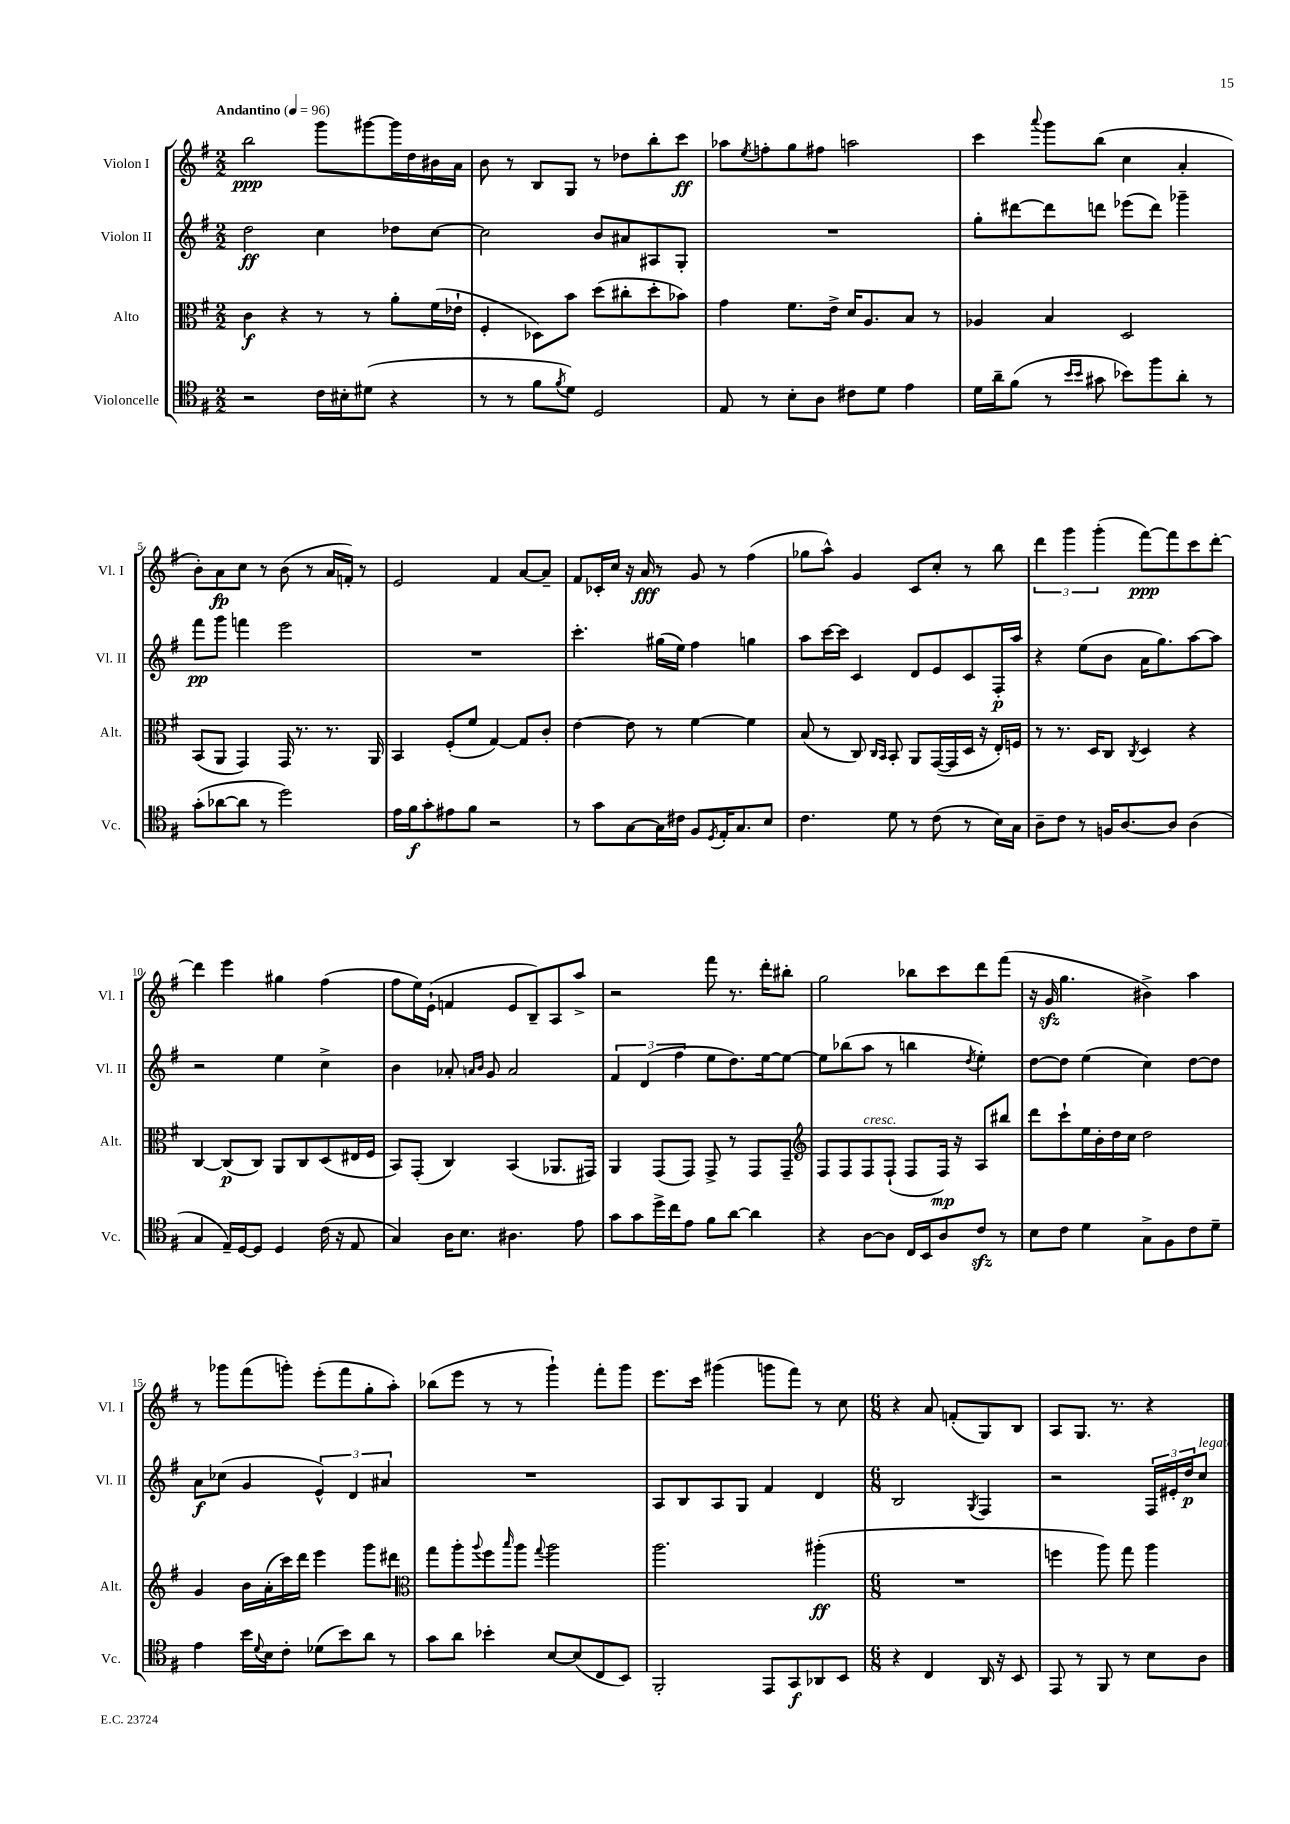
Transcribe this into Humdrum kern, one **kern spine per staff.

**kern	**dynam	**kern	**dynam	**kern	**dynam	**kern	**dynam
*part4	*part4	*part3	*part3	*part2	*part2	*part1	*part1
*staff4	*staff4	*staff3	*staff3	*staff2	*staff2	*staff1	*staff1
*I"Violoncelle	*	*I"Alto	*	*I"Violon II	*	*I"Violon I	*
*I'Vc.	*	*I'Alt.	*	*I'Vl. II	*	*I'Vl. I	*
*clefC4	*	*clefC3	*	*clefG2	*	*clefG2	*
*k[f#]	*	*k[f#]	*	*k[f#]	*	*k[f#]	*
*M2/2	*	*M2/2	*	*M2/2	*	*M2/2	*
*MM96	*	*MM96	*	*MM96	*	*MM96	*
=1	=1	=1	=1	=1	=1	=1	=1
!	!	!	!	!	!	!LO:TX:a:B:t=Andantino	!
2r	.	4c\	f	2dd\	ff	2bb\	ppp
.	.	4r	.	.	.	.	.
16c\LL	.	8r	.	4cc\	.	8ggg\L	.
16B#X'\J	.	.	.	.	.	.	.
(8d#X\J	.	8r	.	.	.	[8ggg#X\	.
4r	.	8a'\L	.	8dd-X\L	.	16ggg#\L]	.
.	.	.	.	.	.	16dd\	.
.	.	(16f#\L	.	[8cc\J	.	16b#X\	.
.	.	16e-X`\JJ	.	.	.	16a\JJ	.
=2	=2	=2	=2	=2	=2	=2	=2
8r	.	4F#'/	.	2cc\]	.	8b\	.
8r	.	.	.	.	.	8r	.
8f#\L	.	8D-X\L)	.	.	.	8B/L	.
8qf#/	.	.	.	.	.	.	.
8d\J)	.	8b\J	.	.	.	8G/J	.
2D/	.	(8dd\L	.	8b/L	.	8r	.
.	.	8cc#X'\	.	8a#X/	.	8dd-X\L	.
.	.	8dd'\	.	8A#X/	.	8bb'\	.
.	.	8b-X\J)	.	8G'/J	.	8ccc\J	ff
=3	=3	=3	=3	=3	=3	=3	=3
8E/	.	4g\	.	1r	.	8aa-X\L	.
.	.	.	.	.	.	8qee/	.
8r	.	.	.	.	.	8ffn'\	.
8B'\L	.	8.f#\L	.	.	.	8gg\	.
8A\J	.	.	.	.	.	8ff#X\J	.
.	.	16e^\Jk	.	.	.	.	.
8c#X\L	.	16d/KL	.	.	.	2aan\	.
.	.	8.A/	.	.	.	.	.
8d\J	.	.	.	.	.	.	.
4e\	.	8B/J	.	.	.	.	.
.	.	8r	.	.	.	.	.
=4	=4	=4	=4	=4	=4	=4	=4
16d\LL	.	4A-X/	.	8gg'\L	.	4ccc\	.
16a~\J	.	.	.	.	.	.	.
(8f#\J	.	.	.	[8ddd#X\	.	.	.
.	.	.	.	.	.	8qqaaa/	.
8r	.	4B/	.	8ddd#\]	.	8ggg\L	.
16qqb/LL	.	.	.	.	.	.	.
16qqb/JJ	.	.	.	.	.	.	.
8g#X\	.	.	.	8dddn\J	.	(8bb\J	.
8b-X\L)	.	2D/	.	(8eee-X\L	.	4cc\	.
8ff#\	.	.	.	8ddd\J)	.	.	.
8a'\J	.	.	.	4ggg-X~\	.	4a'/	.
8r	.	.	.	.	.	.	.
!!LO:LB:g=z
=5	=5	=5	=5	=5	=5	=5	=5
(8g'\L	.	(8BB/L	.	8fff#\L	pp	8b'\L)	.
[8a-X\	.	8AA/J	.	8ggg\J	.	8a\	fp
8a-\J]	.	4GG/)	.	4fffn\	.	8cc\J	.
8r	.	.	.	.	.	8r	.
2dd\)	.	16GG/	.	2eee\	.	(8b\	.
.	.	8.r	.	.	.	.	.
.	.	.	.	.	.	8r	.
.	.	8.r	.	.	.	16a/LL	.
.	.	.	.	.	.	16fn'/JJ)	.
.	.	.	.	.	.	8r	.
.	.	16AA/	.	.	.	.	.
=6	=6	=6	=6	=6	=6	=6	=6
16e\LL	.	4BB/	.	1r	.	2e/	.
16f#\J	f	.	.	.	.	.	.
8g'\	.	.	.	.	.	.	.
8e#X\	.	(8F#'/L	.	.	.	.	.
8f#\J	.	8f#/J	.	.	.	.	.
2r	.	[4G/)	.	.	.	4f#/	.
.	.	8G/L]	.	.	.	[8a/L	.
.	.	8c'/J	.	.	.	8a~/J]	.
=7	=7	=7	=7	=7	=7	=7	=7
8r	.	[4e\	.	4.ccc'\	.	8f#/L	.
8g\L	.	.	.	.	.	16c-X'/L	.
.	.	.	.	.	.	16cc/JJ	.
[8G\	.	8e\]	.	.	.	16r	.
.	.	.	.	.	.	16a/	fff
16G\L]	.	8r	.	(16gg#X\LL	.	8r	.
16c#X\JJ	.	.	.	16ee\JJ)	.	.	.
8F#/L	.	[4f#\	.	4ff#\	.	8g/	.
8qD/	.	.	.	.	.	.	.
16E'/K	.	.	.	.	.	8r	.
8.G/	.	.	.	.	.	.	.
.	.	4f#\]	.	4ggn\	.	(4ff#\	.
8B/J	.	.	.	.	.	.	.
=8	=8	=8	=8	=8	=8	=8	=8
4.c\	.	(8B/	.	8aa\L	.	8gg-X\L	.
.	.	8r	.	[16ccc\L	.	8aa^^\J)	.
.	.	.	.	16ccc\JJ]	.	.	.
.	.	8C/)	.	4c/	.	4g/	.
.	.	16qqC/LL	.	.	.	.	.
.	.	16qqBB/JJ	.	.	.	.	.
8d\	.	8BB'/	.	.	.	.	.
8r	.	8AA/L	.	8d/L	.	8c/L	.
(8c\	.	([16GG/L	.	8e/	.	8cc'/J	.
.	.	16GG/]	.	.	.	.	.
8r	.	16D/JJ	.	8c/	.	8r	.
.	.	16r	.	.	.	.	.
16B\LL)	.	16E'/LL)	.	16F#'/L	p	8bb\	.
16G\JJ	.	16Fn/JJ	.	16aa/JJ	.	.	.
=9	=9	=9	=9	=9	=9	=9	=9
8A~\L	.	8r	.	4r	.	6ddd\	.
8c\J	.	8.r	.	.	.	.	.
.	.	.	.	.	.	6ggg\	.
8r	.	.	.	(8ee\L	.	.	.
.	.	16D/KL	.	.	.	.	.
.	.	.	.	.	.	(6ggg'\	.
16Fn/KL	.	8C/J	.	8b\J	.	.	.
[8.A/	.	.	.	.	.	.	.
.	.	8qC/	.	.	.	.	.
.	.	4D/	.	16a\KL	.	[8fff#\L)	ppp
.	.	.	.	8.gg\)	.	.	.
8A/J]	.	.	.	.	.	8fff#\]	.
(4A\	.	4r	.	[8aa\	.	8ccc\	.
.	.	.	.	8aa\J]	.	[8ddd'\J	.
!!LO:LB:g=z
=10	=10	=10	=10	=10	=10	=10	=10
4G/	.	[4C/	.	2r	.	4ddd\]	.
16E~/LL)	.	(8C/L]	p	.	.	4eee\	.
[16D/J	.	.	.	.	.	.	.
8D/J]	.	8C/J)	.	.	.	.	.
4D/	.	8AA/L	.	4ee\	.	4gg#X\	.
.	.	8C/	.	.	.	.	.
(16c\	.	(8D/	.	4cc^\	.	(4ff#\	.
16r	.	.	.	.	.	.	.
8E/	.	16E#X/L	.	.	.	.	.
.	.	16F#/JJ	.	.	.	.	.
=11	=11	=11	=11	=11	=11	=11	=11
4G/)	.	8BB/L)	.	4b\	.	8ff#\L	.
.	.	(8GG'/J	.	.	.	16ee\L)	.
.	.	.	.	.	.	(16e`\JJ	.
16A\KL	.	4C/)	.	8a-X'/	.	4fn/	.
8.B\J	.	.	.	.	.	.	.
.	.	.	.	16qqan/LL	.	.	.
.	.	.	.	16qqb/JJ	.	.	.
.	.	.	.	8g/	.	.	.
4.A#X\	.	(4BB/	.	2a/	.	8e/L	.
.	.	.	.	.	.	8B~/)	.
.	.	8.AA-X/L	.	.	.	8A/	.
8e\	.	.	.	.	.	8aa^/J	.
.	.	16GG#X/Jk)	.	.	.	.	.
=12	=12	=12	=12	=12	=12	=12	=12
8g\L	.	4AA/	.	6f#/	.	2r	.
8g\	.	.	.	.	.	.	.
.	.	.	.	(6d/	.	.	.
16dd^\L	.	(8GG/L	.	.	.	.	.
16cc\J	.	.	.	.	.	.	.
.	.	.	.	6ff#\	.	.	.
8e\J	.	8GG/J)	.	.	.	.	.
8f#\L	.	8GG^/	.	8ee\L	.	8fff#\	.
[8a\J	.	8r	.	8.dd\)	.	8.r	.
4a\]	.	8GG/L	.	.	.	.	.
.	.	.	.	[16ee\k	.	16ddd'\KL	.
.	.	8GG~/J	.	8ee\J_	.	8bb#X'\J	.
=13	=13	=13	=13	=13	=13	=13	=13
*	*	*clefG2	*	*	*	*	*
4r	.	8F#/L	.	8ee\L]	.	2gg\	.
.	.	8F#/	.	(8bb-X\	.	.	.
!	!	!LO:TX:a:i:t=cresc.	!	!	!	!	!
[8A\L	.	8F#/	.	8aa\J	.	.	.
8A\J]	.	(8F#`/J	.	8r	.	.	.
16C/LL	.	8F#/L	.	4bbn\	.	8bb-X\L	.
16BB/J	.	.	.	.	.	.	.
8A/	.	16F#/Jk)	mp	.	.	8ccc\	.
.	.	16r	.	.	.	.	.
.	.	.	.	8qdd/	.	.	.
8czz/J	.	8A/L	.	4ee'\)	.	8ddd\	.
8r	.	8bb#X/J	.	.	.	(8fff#\J	.
=14	=14	=14	=14	=14	=14	=14	=14
8B\L	.	8ddd\L	.	[8dd\L	.	16r	.
.	.	.	.	.	.	16gzz/	.
8c\J	.	8ccc`\	.	8dd\J]	.	4.gg\	.
4d\	.	16ee\L	.	(4ee\	.	.	.
.	.	16b'\	.	.	.	.	.
.	.	16dd\	.	.	.	.	.
.	.	16cc\JJ	.	.	.	.	.
8G^\L	.	2dd\	.	4cc\)	.	4b#X^\)	.
8F#\	.	.	.	.	.	.	.
8c\	.	.	.	[8dd\L	.	4aa\	.
8d~\J	.	.	.	8dd\J]	.	.	.
!!LO:LB:g=z
=15	=15	=15	=15	=15	=15	=15	=15
4e\	.	4g/	.	8a\L	f	8r	.
.	.	.	.	(8cc-X\J	.	8ggg-X\L	.
16b\LL	.	16b\LL	.	4g/	.	(8fff#\	.
8qqd/	.	.	.	.	.	.	.
16B\J	.	(16a'\	.	.	.	.	.
8c'\J	.	16ccc\)	.	.	.	8gggn'\J)	.
.	.	16ddd\JJ	.	.	.	.	.
(8d-X\L	.	4eee\	.	6e^^/)	.	(8eee'\L	.
8b\)	.	.	.	.	.	8fff#\	.
.	.	.	.	6d/	.	.	.
8a\J	.	8ggg\L	.	.	.	8gg'\	.
.	.	.	.	6a#X/	.	.	.
8r	.	8ddd#X\J	.	.	.	8aa'\J)	.
=16	=16	=16	=16	=16	=16	=16	=16
*	*	*clefC3	*	*	*	*	*
8g\L	.	8gg\L	.	1r	.	(8bb-X\L	.
8a\J	.	8aa'\	.	.	.	8eee\J	.
.	.	8qqaa/	.	.	.	.	.
4b-X'\	.	8ff#\	.	.	.	8r	.
.	.	16qqbb/	.	.	.	.	.
.	.	8aa\J	.	.	.	8r	.
.	.	8qqgg/	.	.	.	.	.
[8B/L	.	2aa\	.	.	.	4ggg`\)	.
(8B/]	.	.	.	.	.	.	.
8C/	.	.	.	.	.	8fff#'\L	.
8BB/J)	.	.	.	.	.	8ggg\J	.
=17	=17	=17	=17	=17	=17	=17	=17
2FF#'/	.	2.aa\	.	8A/L	.	8.eee\L	.
.	.	.	.	8B/	.	.	.
.	.	.	.	.	.	16ccc\Jk	.
.	.	.	.	8A/	.	(4ggg#X\	.
.	.	.	.	8G/J	.	.	.
8EE/L	.	.	.	4f#/	.	8gggn\L	.
8GG/	f	.	.	.	.	8fff#\J)	.
8AA-X/	.	(4aa#X'\	ff	4d/	.	8r	.
8BB/J	.	.	.	.	.	8cc\	.
=18	=18	=18	=18	=18	=18	=18	=18
*M6/8	*	*M6/8	*	*M6/8	*	*M6/8	*
4r	.	2.r	.	2B/	.	4r	.
4C/	.	.	.	.	.	8a/	.
.	.	.	.	.	.	(8fn'/L	.
.	.	.	.	8qG/	.	.	.
16AA/	.	.	.	4F#/	.	8G/)	.
16r	.	.	.	.	.	.	.
8BB/	.	.	.	.	.	8B/J	.
=19	=19	=19	=19	=19	=19	=19	=19
8EE/	.	4ffn\	.	2r	.	8A/L	.
8r	.	.	.	.	.	8.G/J	.
8FF#/	.	8aa\)	.	.	.	.	.
.	.	.	.	.	.	8.r	.
8r	.	8gg\	.	.	.	.	.
8B\L	.	4aa\	.	24F#/LL	.	4r	.
.	.	.	.	24e#X'/	.	.	.
.	.	.	.	24dd/J	p	.	.
!	!	!	!	!LO:TX:a:i:t=legato	!	!	!
8A\J	.	.	.	8cc/J	.	.	.
==	==	==	==	==	==	==	==
*-	*-	*-	*-	*-	*-	*-	*-
